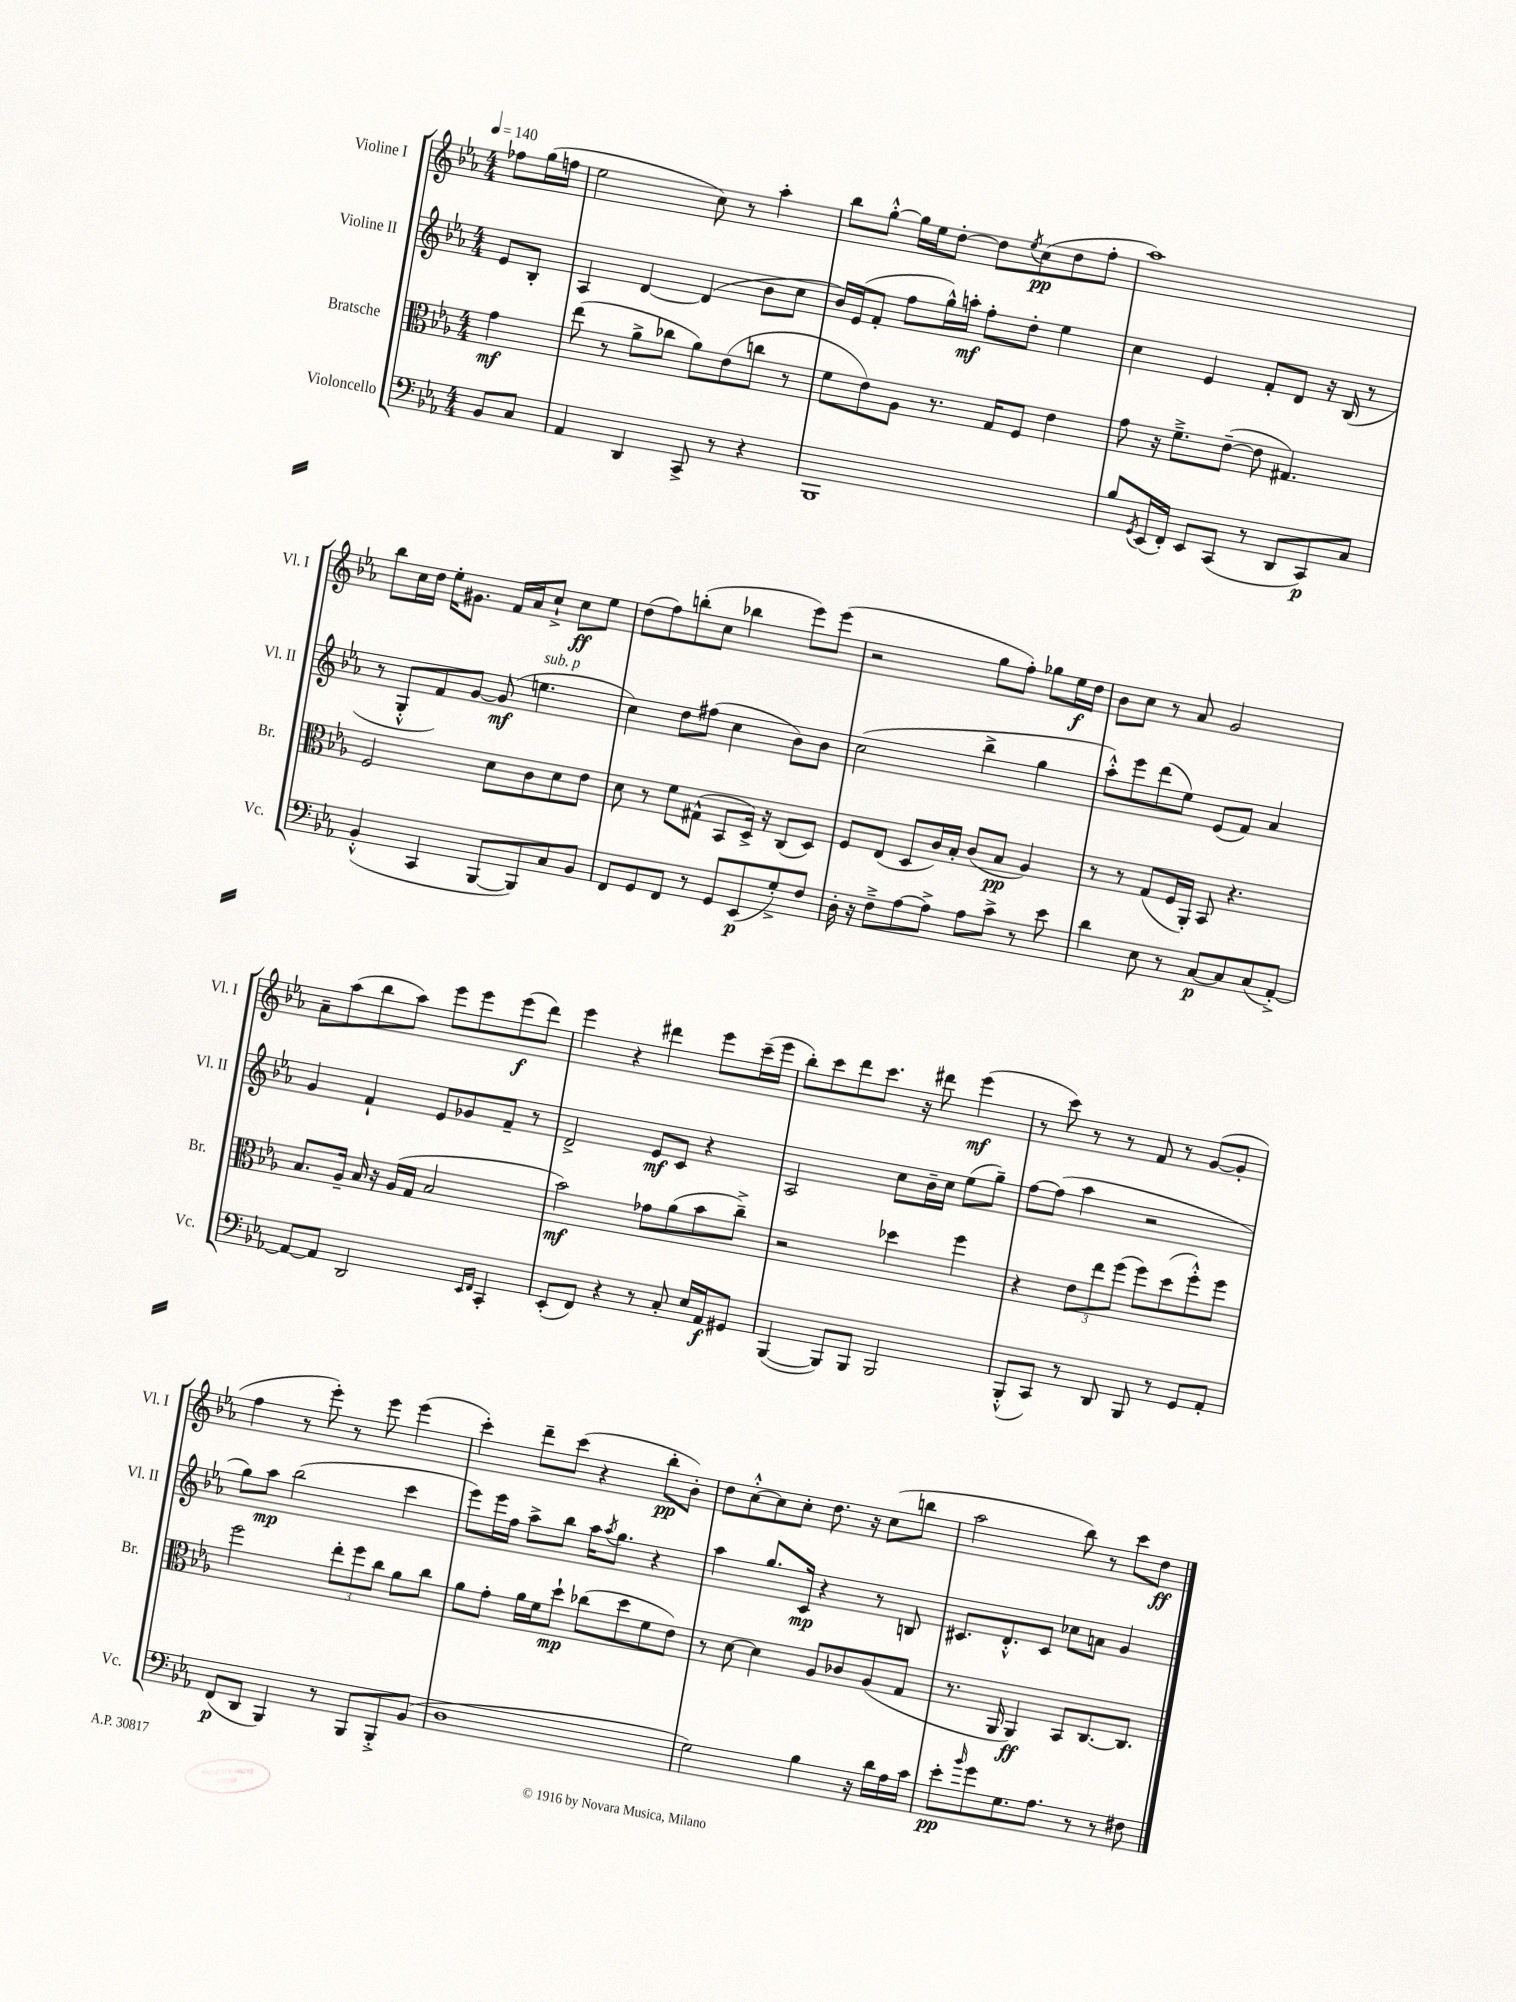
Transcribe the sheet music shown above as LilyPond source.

<<
\new StaffGroup <<
\new Staff = "s0" \with { instrumentName = "Violine I" shortInstrumentName = "Vl. I" } {
    \clef treble \key ees \major \numericTimeSignature \time 4/4 \partial 4 \tempo 4 = 140
    fes''8 g''16( f''16 |
    ees''2 c''8) r8 aes''4-. |
    bes''8 g''8~-.-^ g''16 ees''16 d''8~-. d''8 \acciaccatura { ees''8 } c''8\pp( d''8 f''8-. |
    aes''1) |
    bes''8 c''16 d''16 ees''16-. gis'8. f'16 aes'16 c''8-!-> c''8\ff ees''8 |
    d''8( f''8) b''8-.( c''8 bes''4 ees'''8) ees'''8( |
    r2 g''8 f''8-.) ges''8 ees''16\f d''16 |
    bes'8 c''8 r8 aes'8 g'2 |
    aes'8-- aes''8( bes''8 aes''8) ees'''8 ees'''8 ees'''8\f( d'''8) |
    ees'''4 r4 dis'''4 ees'''8 c'''16--( ees'''16 |
    bes''8-.) c'''8 d'''8 c'''8. r16 dis'''8 ees'''4\mf( |
    r8 c'''8) r8 r8 f'8 r8 g'8~( g'8-. |
    f''4 r8 ees'''8-.) r8 ees'''8 ees'''4( |
    c'''4-.) d'''8-- c'''8( r4 bes''8-.\pp bes'8-.) |
    d''8 c''8~-.-^ c''8 c''8-. d''8. r16 c''8( b''8 |
    aes''2 bes''8) r8 c'''8 d''8\ff \bar "|." |
}
\new Staff = "s1" \with { instrumentName = "Violine II" shortInstrumentName = "Vl. II" } {
    \clef treble \key ees \major \numericTimeSignature \time 4/4 \partial 4
    ees'8 bes8-. |
    aes4 d'4~ d'4( bes'8 c''8 |
    bes'16) ees'16( f'8-. f''8 g''16-^) a''16-.\mf f''8-. d''8-. ees''4 |
    c''4 ees'4 f'8-. d'8 r16 bes16( r8 |
    r8 g8-.-^ f'8) g'8~ g'8\mf( e''4.^\markup { \italic "sub. p" } |
    c''4) d''8 fis''8( c''4 bes'8) bes'8 |
    c''2( bes''4-> g''4 |
    aes''8-.-^) ees'''8 d'''8( ees''8) ees'8( f'8) aes'4 |
    g'4 f'4-! ees'8 ges'8 f'8-- r8 |
    d'2-> ees'8\mf c'8 r4 |
    aes2 c''8 bes'16-- c''16 ees''8( g''8--) |
    f''8~ f''8( aes''4 r2 |
    g''8) aes''8\mp bes''2( c'''4 |
    ees'''8) ees'''16 f''16 aes''8-> bes''8 aes''16 \acciaccatura { aes''8 } g''8. r4 |
    aes''4 g''8. c'16\mp r4 r8 b8 |
    cis'8. d'8.-.-^ cis'8 ces''8 a'8 g'4 \bar "|." |
}
\new Staff = "s2" \with { instrumentName = "Bratsche" shortInstrumentName = "Br." } {
    \clef alto \key ees \major \numericTimeSignature \time 4/4 \partial 4
    g'4\mf |
    ees''8( r8 aes'8-> ces''8 aes'8) ees'8( c''8 r8 |
    f'8 ees'8) aes8 r8. g16 f8 ees'4 |
    g'8 r16 f'8.---> ees'8~--( ees'8 gis4.) |
    f2 d'8 c'8 d'8 ees'8 |
    d'8 r8 f'8 gis8-^( bes,8 d16->) r16 c8( d8) |
    f8 ees8( d8 c'16) bes16-. c'8( bes8\pp aes4) |
    r8 r8 g8( f16 aes,16-.) bes,8 r4. |
    bes8. aes16-- bes16 r16 aes16( g16 bes2 |
    bes'2\mf) ges'8 aes'8( bes'8 c''8--->) |
    r2 des''4 f''4 |
    r4 \tuplet 3/2 { ees'8 ees''8 f''8( } f''8) d''8( f''8-.-^) f''8 |
    f''2 \tuplet 3/2 { ees''8-. f''8 c''8 } aes'8 c''8 |
    aes'8 g'8-. aes'16 f'16 d''8-!\mp ces''8( d''8 f'8 ees'8) |
    r8 d'8~ d'4 aes8 ces'8 aes8( g8 |
    r8. aes,16 aes,4\ff) bes,8 c8.~ c8. \bar "|." |
}
\new Staff = "s3" \with { instrumentName = "Violoncello" shortInstrumentName = "Vc." } {
    \clef bass \key ees \major \numericTimeSignature \time 4/4 \partial 4
    bes,8 c8 |
    aes,4 d,4 c,8-> r8 r4 |
    bes,,1 |
    bes8 \acciaccatura { g,8 } ees,16( f,16-.) ees,8 c,8( r8 d,8 c,8\p) c8 |
    bes,4-.-^( c,4 bes,,8~ bes,,8) c8 bes,8 |
    f,8 g,8 f,8 r8 g,8 ees,8\p( g8-.->) f8 |
    d16-. r16 f8---> aes8~ aes8-> aes8 c'8-> r8 ees'8 |
    d'4 ees8 r8 c8~\p c8 c8( aes,8~-.->) |
    aes,8~ aes,8 d,2 \grace { ees,16 f,16 } c,4-. |
    ees,8-.( f,8) r4 r8 c8-. ees16 aes,16\f gis,8 |
    bes,,4~( bes,,8) bes,,8 bes,,2 |
    bes,,8-.-^( c,8) r8 d,8 bes,,8 r8 g,8 aes,8-. |
    f,8\p( d,8 bes,,4) r8 bes,,8 bes,,8-.-> bes,8( |
    d1 |
    g2) bes4 r16 d'16 aes16 c'16 |
    ees'8-.\pp \grace { bes'16 } g'8 g8. aes8. r8 r8 fis8 \bar "|." |
}
>>
>>
\layout { \context { \Score \remove "Bar_number_engraver" } }
